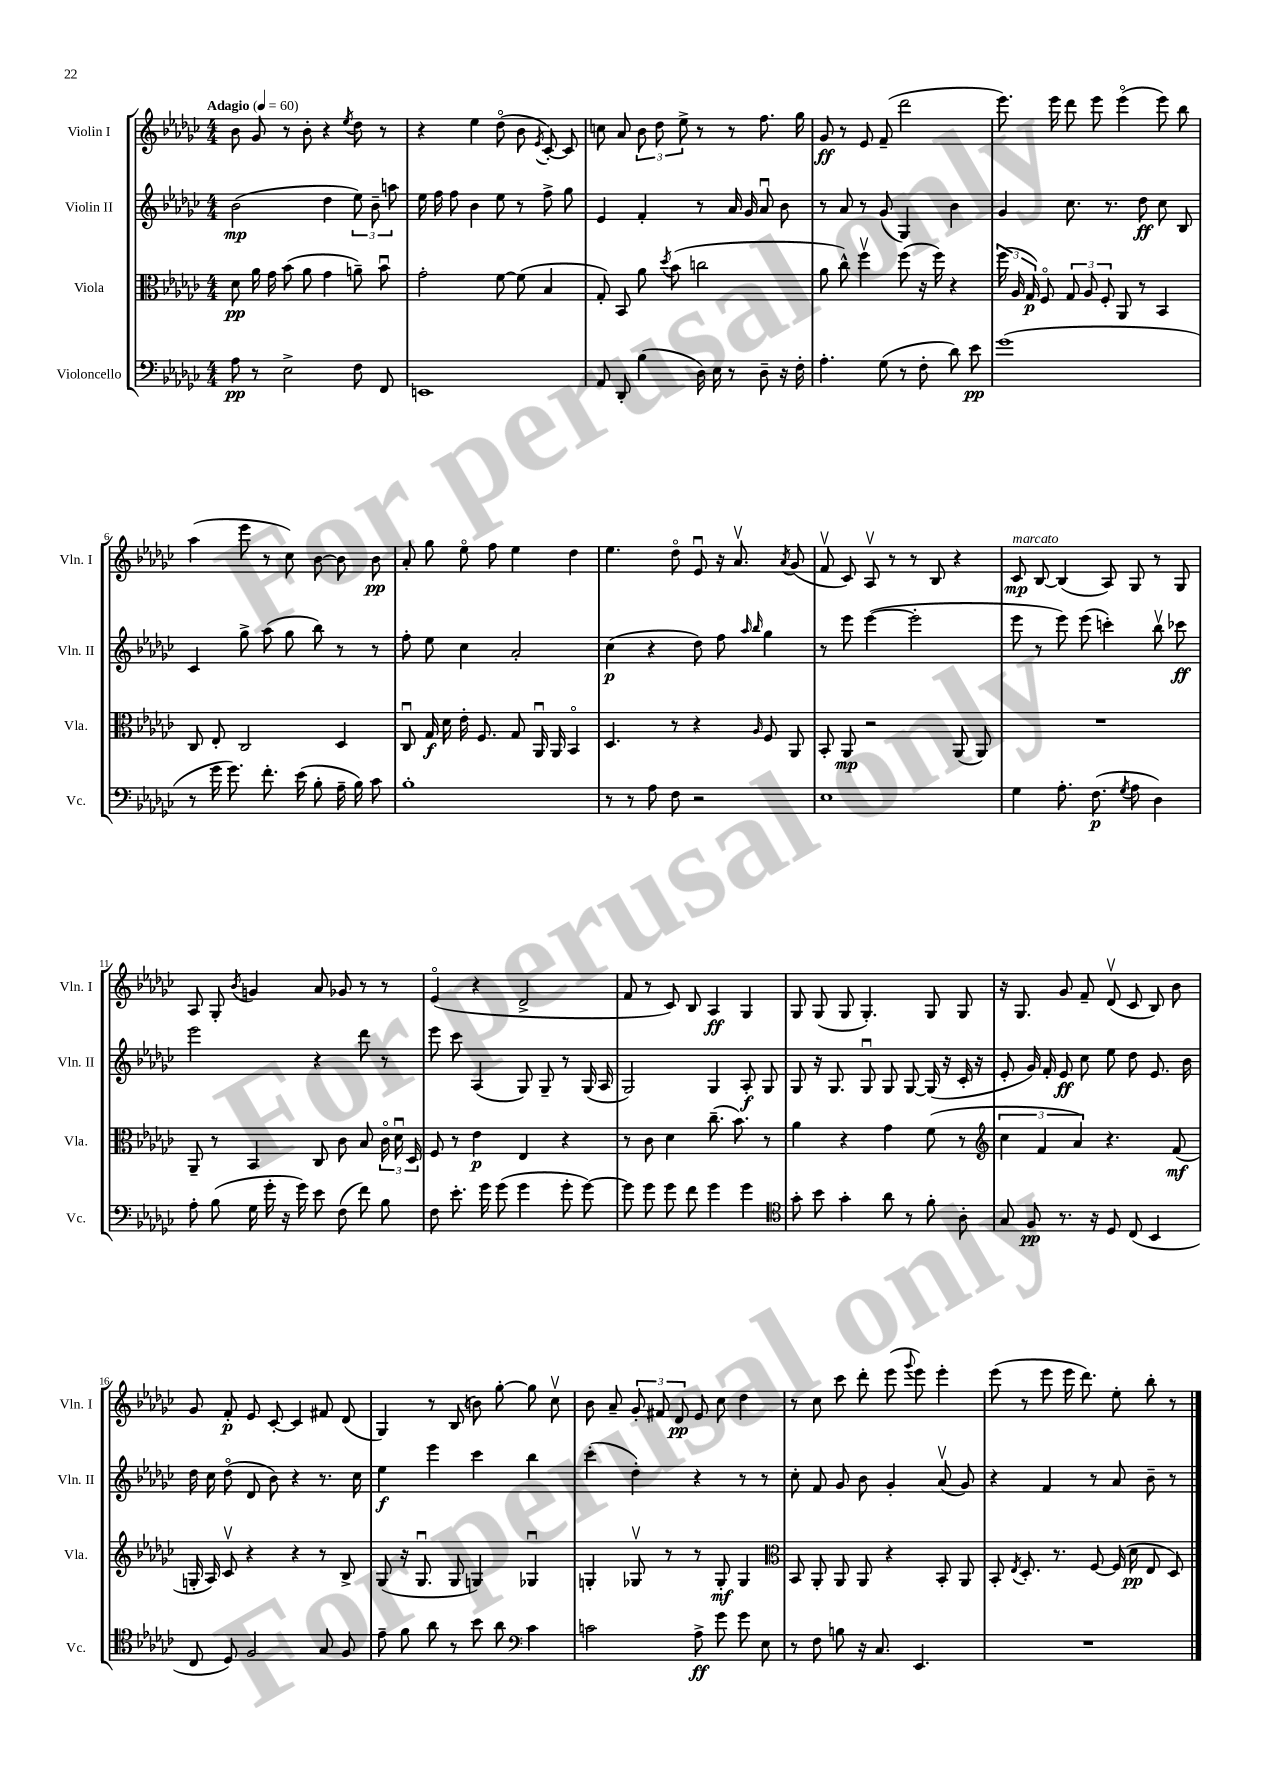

**kern	**dynam	**kern	**dynam	**kern	**dynam	**kern	**dynam
*part4	*part4	*part3	*part3	*part2	*part2	*part1	*part1
*staff4	*staff4	*staff3	*staff3	*staff2	*staff2	*staff1	*staff1
*I"Violoncello	*	*I"Viola	*	*I"Violin II	*	*I"Violin I	*
*I'Vc.	*	*I'Vla.	*	*I'Vln. II	*	*I'Vln. I	*
*clefF4	*	*clefC3	*	*clefG2	*	*clefG2	*
*k[b-e-a-d-g-c-]	*	*k[b-e-a-d-g-c-]	*	*k[b-e-a-d-g-c-]	*	*k[b-e-a-d-g-c-]	*
*M4/4	*	*M4/4	*	*M4/4	*	*M4/4	*
*MM60	*	*MM60	*	*MM60	*	*MM60	*
=1	=1	=1	=1	=1	=1	=1	=1
!	!	!	!	!	!	!LO:TX:a:B:t=Adagio	!
8A-\	pp	8d-\	pp	(2b-\	mp	8b-\	.
8r	.	16a-\	.	.	.	8g-/	.
.	.	16g-\	.	.	.	.	.
2E-^\	.	(8b-\	.	.	.	8r	.
.	.	8a-\	.	.	.	8b-'\	.
.	.	4g-\	.	4dd-\	.	4r	.
.	.	.	.	.	.	8qee-/	.
8F\	.	8an~\)	.	12ee-\)	.	8dd-\	.
.	.	.	.	12b-~\	.	.	.
8FF/	.	8b-u\	.	.	.	8r	.
.	.	.	.	12aan\	.	.	.
=2	=2	=2	=2	=2	=2	=2	=2
1EEn	.	2g-'\	.	16ee-\	.	4r	.
.	.	.	.	16ff\	.	.	.
.	.	.	.	8ff\	.	.	.
.	.	.	.	4b-\	.	4ee-\	.
.	.	[8f\	.	8ee-\	.	(8dd-\	.
.	.	(8f\]	.	8r	.	8b-\	.
.	.	.	.	.	.	8qe-/	.
.	.	4B-/	.	8ff^\	.	[8c-'/)	.
.	.	.	.	8gg-\	.	8c-/]	.
=3	=3	=3	=3	=3	=3	=3	=3
8AA-/	.	8G-'/)	.	4e-/	.	8ccn\	.
8DD-'/	.	8BB-/	.	.	.	8a-/	.
(4B-\	.	8a-\	.	4f'/	.	12b-\	.
.	.	.	.	.	.	12dd-\	.
.	.	8qdd-/	.	.	.	.	.
.	.	(8b-\	.	.	.	.	.
.	.	.	.	.	.	12ee-^\	.
16D-\)	.	2ccn\	.	8r	.	8r	.
16E-\	.	.	.	.	.	.	.
8r	.	.	.	16a-/	.	8r	.
.	.	.	.	16g-/	.	.	.
8D-~\	.	.	.	8a-u/	.	8.ff\	.
16r	.	.	.	8b-\	.	.	.
16F'\	.	.	.	.	.	16gg-\	.
=4	=4	=4	=4	=4	=4	=4	=4
4.A-'\	.	8a-\	.	8r	.	8g-/	ff
.	.	8cc-^^\)	.	8a-/	.	8r	.
.	.	4ffv\	.	8r	.	8e-/	.
(8G-\	.	.	.	(8g-/	.	(8f~/	.
8r	.	(8ff\	.	4G-/)	.	2ddd-\	.
8F'\	.	16r	.	.	.	.	.
.	.	16ff\)	.	.	.	.	.
8d-\)	.	4r	.	4b-\	.	.	.
8e-\	pp	.	.	.	.	.	.
=5	=5	=5	=5	=5	=5	=5	=5
(1g-	.	(24ff\	.	4g-/	.	8.eee-\)	.
.	.	24A-/	.	.	.	.	.
.	.	24G-/)	p	.	.	.	.
.	.	8F/	.	.	.	.	.
.	.	.	.	.	.	16eee-\	.
.	.	12G-/	.	8.cc-\	.	8ddd-\	.
.	.	12A-/	.	.	.	.	.
.	.	.	.	.	.	8eee-\	.
.	.	12F'/	.	.	.	.	.
.	.	.	.	8.r	.	.	.
.	.	8AA-/	.	.	.	(4eee-\	.
.	.	8r	.	8dd-\	ff	.	.
.	.	4BB-/	.	8cc-\	.	8eee-\)	.
.	.	.	.	8B-/	.	8bb-\	.
!!LO:LB:g=z
=6	=6	=6	=6	=6	=6	=6	=6
8r	.	8C-/	.	4c-/	.	(4aa-\	.
16g-\	.	8E-'/	.	.	.	.	.
8.g-\)	.	.	.	.	.	.	.
.	.	2C-/	.	8gg-^\	.	8eee-\	.
8.f'\	.	.	.	(8aa-\	.	8r	.
.	.	.	.	8gg-\	.	8cc-\)	.
(16e-\	.	.	.	.	.	.	.
8B-'\	.	.	.	8bb-\)	.	[8b-\	.
16A-~\	.	4D-/	.	8r	.	8b-\]	.
16B-\)	.	.	.	.	.	.	.
8c-\	.	.	.	8r	.	8b-\	pp
=7	=7	=7	=7	=7	=7	=7	=7
1B-'	.	8C-u/	.	8ff'\	.	8a-'/	.
.	.	16G-/	f	8ee-\	.	8gg-\	.
.	.	16d-\	.	.	.	.	.
.	.	16e-'\	.	4cc-\	.	8ee-\	.
.	.	8.F/	.	.	.	.	.
.	.	.	.	.	.	8ff\	.
.	.	8G-/	.	2a-'/	.	4ee-\	.
.	.	16AA-u/	.	.	.	.	.
.	.	16AA-/	.	.	.	.	.
.	.	4BB-/	.	.	.	4dd-\	.
=8	=8	=8	=8	=8	=8	=8	=8
8r	.	4.D-/	.	(4cc-\	p	4.ee-\	.
8r	.	.	.	.	.	.	.
8A-\	.	.	.	4r	.	.	.
8F\	.	8r	.	.	.	8dd-\	.
2r	.	4r	.	8dd-\)	.	8e-u/	.
.	.	.	.	8ff\	.	16r	.
.	.	.	.	.	.	8.a-v/	.
.	.	.	.	16qqaa-/	.	.	.
.	.	16qqA-/	.	16qqbb-/	.	.	.
.	.	8F/	.	4gg-\	.	.	.
.	.	.	.	.	.	8qa-/	.
.	.	8AA-/	.	.	.	(8g-/	.
=9	=9	=9	=9	=9	=9	=9	=9
1E-	.	8BB-'/	.	8r	.	8fv/	.
.	.	8AA-/	mp	8eee-\	.	8c-/)	.
.	.	2r	.	([4eee-\	.	8A-v/	.
.	.	.	.	.	.	8r	.
.	.	.	.	2eee-'\]	.	8r	.
.	.	.	.	.	.	8B-/	.
.	.	(8AA-/	.	.	.	4r	.
.	.	8AA-/)	.	.	.	.	.
=10	=10	=10	=10	=10	=10	=10	=10
!	!	!	!	!	!	!LO:TX:a:i:t=marcato	!
4G-\	.	1r	.	8eee-\	.	8c-/	mp
.	.	.	.	8r	.	[8B-/	.
8.A-'\	.	.	.	8eee-\)	.	(4B-/]	.
.	.	.	.	(8eee-\	.	.	.
(8.F\	p	.	.	.	.	.	.
.	.	.	.	4cccn'\)	.	8A-/)	.
8qG-/	.	.	.	.	.	.	.
8A-\	.	.	.	.	.	8G-/	.
4D-\)	.	.	.	8bb-v\	.	8r	.
.	.	.	.	8ccc-X\	ff	8G-/	.
!!LO:LB:g=z
=11	=11	=11	=11	=11	=11	=11	=11
8A-'\	.	8AA-~/	.	2eee-\	.	8A-/	.
(8B-\	.	8r	.	.	.	8G-'/	.
.	.	.	.	.	.	8qb-/	.
16G-\	.	4BB-/	.	.	.	4gn/	.
16g-'\	.	.	.	.	.	.	.
16r	.	.	.	.	.	.	.
16g-\)	.	.	.	.	.	.	.
8e-\	.	8C-/	.	4r	.	8a-/	.
(8F\	.	8c-\	.	.	.	8g-X/	.
8f\)	.	8B-/	.	8ddd-\	.	8r	.
8B-\	.	24c-\	.	8r	.	8r	.
.	.	24d-u\	.	.	.	.	.
.	.	24D-/	.	.	.	.	.
=12	=12	=12	=12	=12	=12	=12	=12
8F\	.	8F/	.	8eee-\	.	(4e-/	.
8.e-'\	.	8r	.	8ccc-\	.	.	.
.	.	4e-\	p	(4A-/	.	4r	.
16g-\	.	.	.	.	.	.	.
(8g-\	.	.	.	.	.	.	.
4g-\	.	4E-/	.	8G-/)	.	2d-^/	.
.	.	.	.	8G-~/	.	.	.
8g-'\	.	4r	.	8r	.	.	.
[8g-\)	.	.	.	(16G-/	.	.	.
.	.	.	.	16A-/	.	.	.
=13	=13	=13	=13	=13	=13	=13	=13
8g-\]	.	8r	.	2G-/)	.	8f/	.
8g-\	.	8c-\	.	.	.	8r	.
8g-\	.	4d-\	.	.	.	8c-/)	.
8f\	.	.	.	.	.	8B-/	.
4g-\	.	(8.cc-~\	.	4G-/	.	4A-/	ff
.	.	8.b-\)	.	.	.	.	.
4g-\	.	.	.	8A-'/	f	4G-/	.
.	.	8r	.	8G-/	.	.	.
=14	=14	=14	=14	=14	=14	=14	=14
*clefC4	*	*	*	*	*	*	*
8g-'\	.	4a-\	.	8G-/	.	8G-/	.
8b-\	.	.	.	16r	.	(8G-/	.
.	.	.	.	8.G-/	.	.	.
4g-'\	.	4r	.	.	.	8G-/	.
.	.	.	.	8G-u/	.	4.G-'/)	.
8a-\	.	4g-\	.	8G-/	.	.	.
8r	.	.	.	[8G-/	.	.	.
8f'\	.	(8f\	.	(16G-/]	.	8G-/	.
.	.	.	.	16r	.	.	.
8A-'\	.	8r	.	16c-'/	.	8G-/	.
.	.	.	.	16r	.	.	.
=15	=15	=15	=15	=15	=15	=15	=15
*	*	*clefG2	*	*	*	*	*
8G-/	.	6cc-\	.	8e-'/	.	16r	.
.	.	.	.	.	.	8.G-/	.
8F/	pp	.	.	16g-/)	.	.	.
.	.	6f/	.	.	.	.	.
.	.	.	.	16f'/	.	.	.
8.r	.	.	.	8e-/	ff	8g-/	.
.	.	6a-/)	.	.	.	.	.
.	.	.	.	8cc-\	.	8f~/	.
16r	.	.	.	.	.	.	.
8D-/	.	4.r	.	8ee-\	.	(8d-v/	.
(8C-/	.	.	.	8dd-\	.	8c-/	.
4BB-/	.	.	.	8.e-/	.	8B-/)	.
.	.	(8f/	mf	.	.	8b-\	.
.	.	.	.	16b-\	.	.	.
!!LO:LB:g=z
=16	=16	=16	=16	=16	=16	=16	=16
8C-/	.	16Gn'/	.	16dd-\	.	8g-/	.
.	.	16A-/)	.	16cc-\	.	.	.
8D-/)	.	8c-v/	.	(8dd-\	.	8f'/	p
2F/	.	4r	.	8d-/	.	8e-/	.
.	.	.	.	8b-\)	.	[8c-'/	.
.	.	4r	.	4r	.	4c-/]	.
8G-/	.	8r	.	8.r	.	8f#X/	.
8F/	.	8B-^/	.	.	.	(8d-/	.
.	.	.	.	16cc-\	.	.	.
=17	=17	=17	=17	=17	=17	=17	=17
8e-~\	.	(8G-/	.	4ee-\	f	4G-/)	.
8f\	.	16r	.	.	.	.	.
.	.	8.G-u/	.	.	.	.	.
8a-\	.	.	.	4eee-\	.	8r	.
8r	.	8G-/	.	.	.	(8B-/	.
8b-\	.	4Gn/)	.	4ccc-\	.	8bn\)	.
8a-\	.	.	.	.	.	[8gg-'\	.
*clefF4	*	*	*	*	*	*	*
4c-\	.	4G-Xu/	.	4bb-\	.	8gg-\]	.
.	.	.	.	.	.	8cc-v\	.
=18	=18	=18	=18	=18	=18	=18	=18
2cn\	.	4Gn'/	.	(4ccc-'\	.	8b-\	.
.	.	.	.	.	.	8a-~/	.
.	.	8G-Xv/	.	4dd-'\)	.	12g-'/	.
.	.	.	.	.	.	12f#X/	.
.	.	8r	.	.	.	.	.
.	.	.	.	.	.	12d-/	pp
8A-^\	ff	8r	.	4r	.	8e-/	.
8g-\	.	8G-'/	mf	.	.	8cc-\	.
8g-\	.	4G-/	.	8r	.	4dd-\	.
8E-\	.	.	.	8r	.	.	.
=19	=19	=19	=19	=19	=19	=19	=19
*	*	*clefC3	*	*	*	*	*
8r	.	8BB-/	.	8cc-'\	.	8r	.
8F\	.	8AA-'/	.	8f/	.	8cc-\	.
8Bn\	.	8AA-/	.	8g-/	.	8ccc-\	.
16r	.	8AA-/	.	8b-\	.	8ddd-'\	.
8.C-/	.	.	.	.	.	.	.
.	.	4r	.	4g-'/	.	(8eee-\	.
.	.	.	.	.	.	8qqggg-/	.
4.EE-/	.	.	.	.	.	8eee-\)	.
.	.	8BB-'/	.	(8a-v/	.	4eee-'\	.
.	.	8AA-/	.	8g-/)	.	.	.
=20	=20	=20	=20	=20	=20	=20	=20
1r	.	8BB-'/	.	4r	.	(8eee-\	.
.	.	8qE-/	.	.	.	.	.
.	.	8.D-'/	.	.	.	8r	.
.	.	.	.	4f/	.	8eee-\	.
.	.	8.r	.	.	.	.	.
.	.	.	.	.	.	16eee-\	.
.	.	.	.	.	.	8.ddd-\)	.
.	.	[8F/	.	8r	.	.	.
.	.	(16F/]	.	8a-/	.	8ee-'\	.
.	.	16d-\	pp	.	.	.	.
.	.	8E-/	.	8b-~\	.	8bb-'\	.
.	.	8D-/)	.	8r	.	8r	.
==	==	==	==	==	==	==	==
*-	*-	*-	*-	*-	*-	*-	*-
